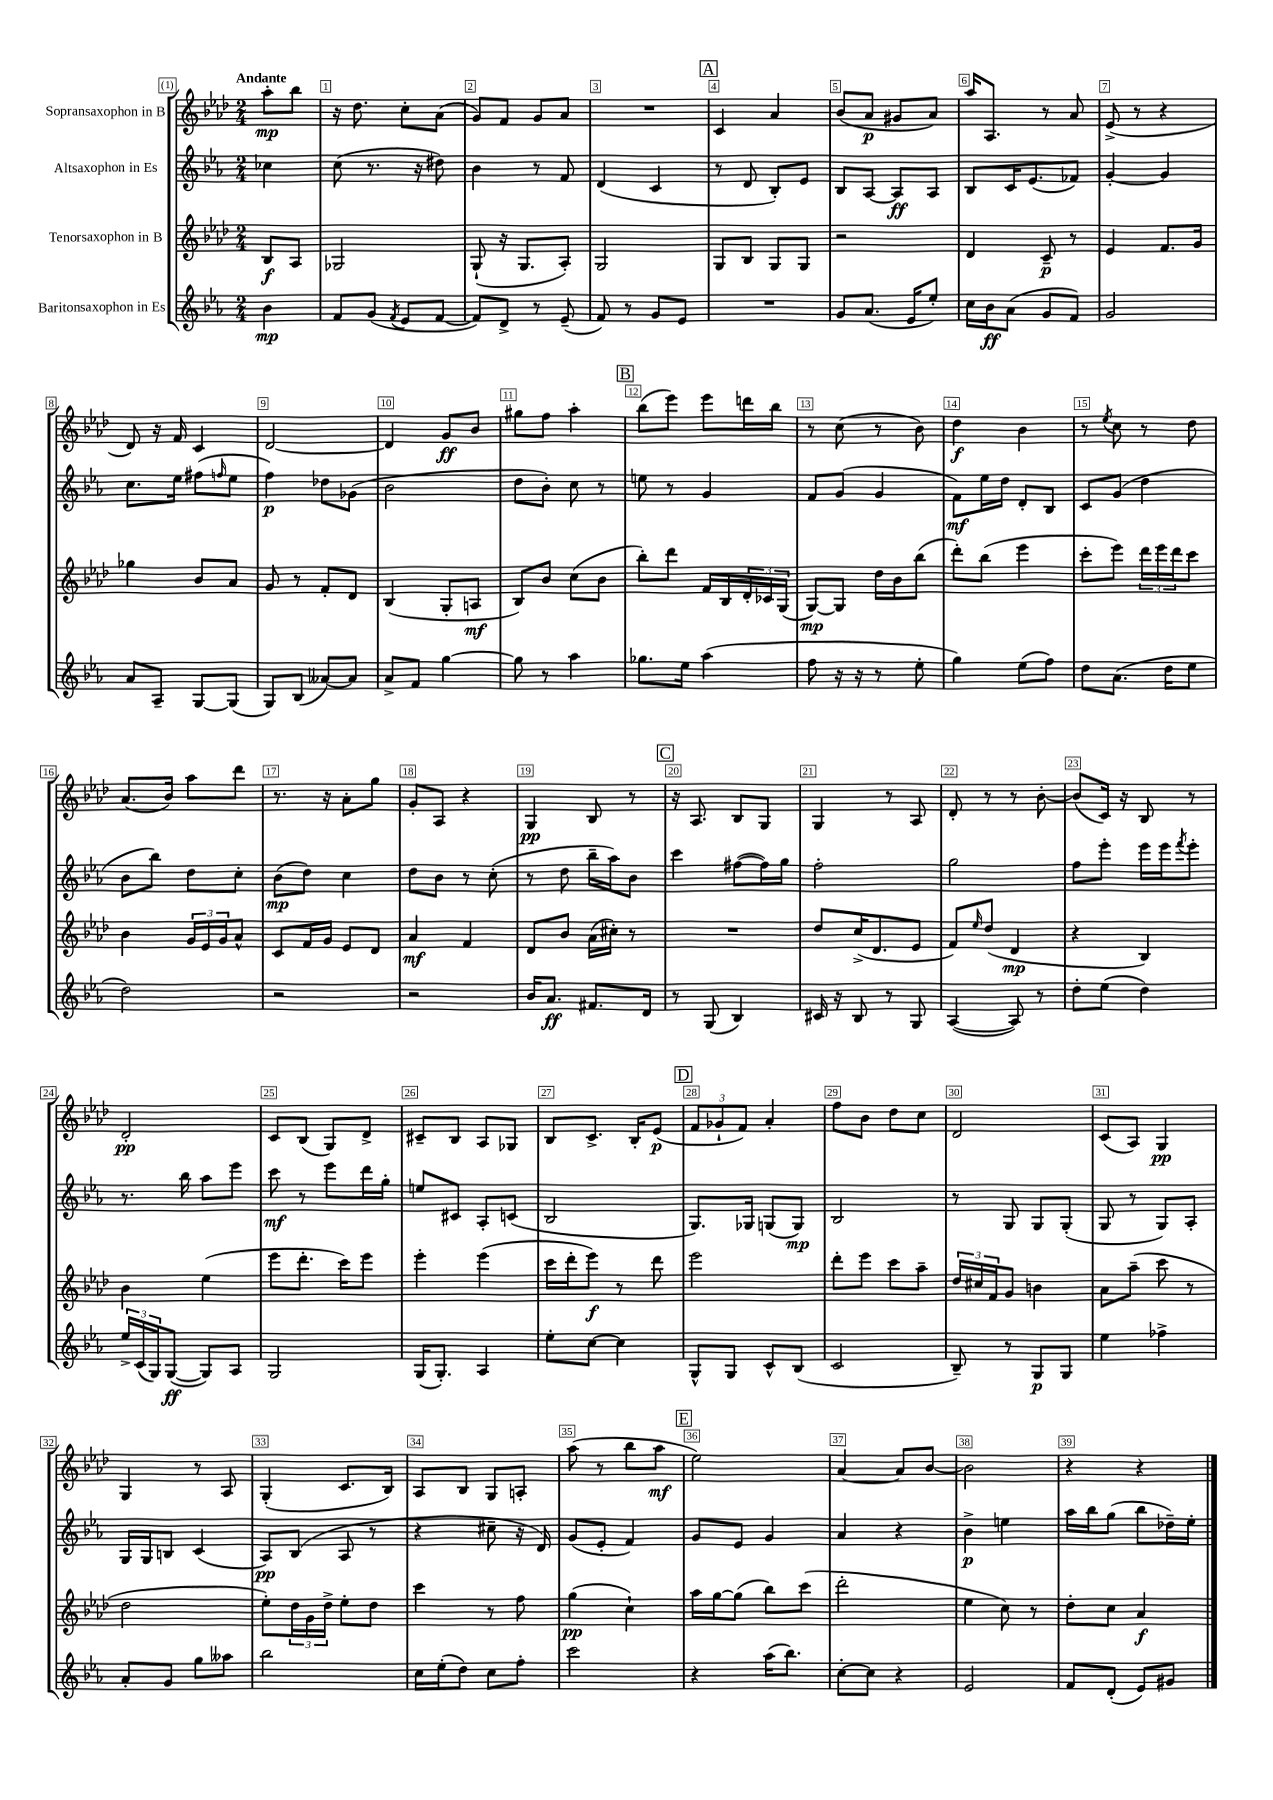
<<
\new StaffGroup <<
\new Staff = "s0" \with { instrumentName = "Sopransaxophon in B" } {
    \clef treble \key aes \major \numericTimeSignature \time 2/4 \partial 4 \tempo "Andante"
    aes''8-.\mp bes''8 |
    r16 des''8. c''8-. aes'8( |
    g'8) f'8 g'8 aes'8 |
    R2 |
    \mark \markup { \box "A" } c'4 aes'4 |
    bes'8( aes'8\p gis'8 aes'8) |
    aes''16 aes8. r8 aes'8 |
    ees'8->( r8 r4 |
    des'8) r16 f'16 c'4 |
    des'2~ |
    des'4 g'8\ff bes'8 |
    gis''8 f''8 aes''4-. |
    \mark \markup { \box "B" } bes''8( ees'''8) ees'''8 d'''16 bes''16 |
    r8 c''8( r8 bes'8) |
    des''4\f bes'4 |
    r8 \acciaccatura { ees''8 } c''8 r8 des''8 |
    aes'8.( bes'16) aes''8 des'''8 |
    r8. r16 aes'8-. g''8 |
    g'8-. aes8 r4 |
    g4\pp bes8 r8 |
    \mark \markup { \box "C" } r16 aes8. bes8 g8 |
    g4 r8 aes8 |
    des'8-. r8 r8 bes'8~-. |
    bes'8( c'16) r16 bes8 r8 |
    des'2-.\pp |
    c'8 bes8( g8) des'8-> |
    cis'8-- bes8 aes8 ges8 |
    bes8 c'8.-> bes16-. ees'8\p( |
    \mark \markup { \box "D" } \tuplet 3/2 { f'8 ges'8-! f'8) } aes'4-. |
    f''8 bes'8 des''8 c''8 |
    des'2 |
    c'8( aes8) g4\pp |
    g4 r8 aes8 |
    g4-.( c'8. bes16) |
    aes8 bes8 g8 a8-. |
    aes''8( r8 bes''8 aes''8\mf |
    \mark \markup { \box "E" } ees''2) |
    aes'4~ aes'8 bes'8~ |
    bes'2 |
    r4 r4 \bar "|." |
}
\new Staff = "s1" \with { instrumentName = "Altsaxophon in Es" } {
    \clef treble \key ees \major \numericTimeSignature \time 2/4 \partial 4
    ces''4 |
    c''8( r8. r16 dis''8) |
    bes'4 r8 f'8 |
    d'4( c'4 |
    \mark \markup { \box "A" } r8 d'8 bes8-.) ees'8 |
    bes8 aes8~ aes8\ff aes8 |
    bes8 c'16 ees'8.( fes'8) |
    g'4~-. g'4 |
    c''8. ees''16 fis''8( \grace { f''16 } ees''8 |
    f''4\p) des''8 ges'8( |
    bes'2 |
    d''8 bes'8-.) c''8 r8 |
    \mark \markup { \box "B" } e''8 r8 g'4 |
    f'8 g'8( g'4 |
    f'8\mf) ees''16 d''16 d'8-. bes8 |
    c'8 g'8( d''4 |
    bes'8 bes''8) d''8 c''8-. |
    bes'8\mp( d''8) c''4 |
    d''8 bes'8 r8 c''8-.( |
    r8 d''8 bes''16-- aes''16) bes'8 |
    \mark \markup { \box "C" } c'''4 fis''8~( fis''16) g''16 |
    f''2-. |
    g''2 |
    f''8 ees'''8-. ees'''16 ees'''16 \acciaccatura { f'''8 } ees'''8-. |
    r8. bes''16 aes''8 ees'''8 |
    c'''8\mf r8 ees'''8 d'''16 g''16-. |
    e''8 cis'8 aes8-. c'8( |
    bes2 |
    \mark \markup { \box "D" } g8.) ges16 g8( g8\mp) |
    bes2 |
    r8 g8 g8 g8-.( |
    g8 r8 g8) aes8-. |
    g16 g16 b8 c'4( |
    aes8\pp) bes8( aes8 r8 |
    r4 cis''8-- r16 d'16) |
    g'8( ees'8-. f'4) |
    \mark \markup { \box "E" } g'8 ees'8 g'4 |
    aes'4 r4 |
    bes'4->\p e''4 |
    aes''16 bes''16 g''8( bes''8 des''16--) ees''16-. \bar "|." |
}
\new Staff = "s2" \with { instrumentName = "Tenorsaxophon in B" } {
    \clef treble \key aes \major \numericTimeSignature \time 2/4 \partial 4
    bes8\f aes8 |
    ges2 |
    g8-!( r16 g8. aes8-.) |
    g2 |
    \mark \markup { \box "A" } g8 bes8 g8 g8 |
    r2 |
    des'4 c'8--\p r8 |
    ees'4 f'8. g'16 |
    ges''4 bes'8 aes'8 |
    g'8 r8 f'8-. des'8 |
    bes4( g8-. a8\mf |
    bes8) bes'8 c''8( bes'8 |
    \mark \markup { \box "B" } bes''8-.) des'''8 f'16 bes16 \tuplet 3/2 { des'16-. ces'16 g16( } |
    g8~\mp) g8 des''16 bes'16 bes''8( |
    des'''8-.) bes''8( ees'''4 |
    c'''8-. ees'''8) \tuplet 3/2 { des'''16 ees'''16 des'''16 } c'''8 |
    bes'4 \tuplet 3/2 { g'16 ees'16 g'16 } aes'8-^ |
    c'8 f'16 g'16 ees'8 des'8 |
    aes'4\mf f'4 |
    des'8 bes'8 aes'16( cis''16-.) r8 |
    \mark \markup { \box "C" } R2 |
    des''8 c''16->( des'8. ees'8 |
    f'8) \grace { ees''16 } des''8( des'4\mp |
    r4 bes4) |
    bes'4 ees''4( |
    ees'''8 des'''8.-. c'''16) ees'''8 |
    ees'''4-. ees'''4( |
    c'''16 des'''16-. ees'''8\f) r8 des'''8 |
    \mark \markup { \box "D" } ees'''2 |
    des'''8-. ees'''8 c'''8 aes''8-- |
    \tuplet 3/2 { des''16 cis''16 f'16 } g'8 b'4 |
    aes'8 aes''8--( c'''8 r8 |
    des''2 |
    ees''8-.) \tuplet 3/2 { des''16 g'16 des''16-> } ees''8-. des''8 |
    c'''4 r8 f''8 |
    g''4\pp( c''4-!) |
    \mark \markup { \box "E" } aes''16 g''16~ g''8( bes''8) c'''8( |
    des'''2-. |
    ees''4 c''8) r8 |
    des''8-. c''8 aes'4\f \bar "|." |
}
\new Staff = "s3" \with { instrumentName = "Baritonsaxophon in Es" } {
    \clef treble \key ees \major \numericTimeSignature \time 2/4 \partial 4
    bes'4\mp |
    f'8 g'8( \acciaccatura { f'8 } ees'8 f'8~ |
    f'8) d'8-> r8 ees'8--( |
    f'8) r8 g'8 ees'8 |
    \mark \markup { \box "A" } R2 |
    g'8 aes'8.( ees'16 ees''8-.) |
    c''16 bes'16\ff aes'8( g'8 f'8) |
    g'2 |
    aes'8 aes8-- g8~ g8( |
    g8) bes8( aeses'8~) aeses'8 |
    aes'8-> f'8 g''4~ |
    g''8 r8 aes''4 |
    \mark \markup { \box "B" } ges''8. ees''16 aes''4( |
    f''8 r16 r16 r8 ees''8-. |
    g''4) ees''8( f''8) |
    d''8 aes'8.( d''16 ees''8 |
    d''2) |
    r2 |
    r2 |
    bes'16 aes'8.\ff fis'8. d'16 |
    \mark \markup { \box "C" } r8 g8( bes4) |
    cis'16 r16 bes8 r8 g8 |
    aes4~( aes8) r8 |
    d''8-. ees''8( d''4) |
    \tuplet 3/2 { ees''16-> c'16( g16) } g8~\ff( g8) aes8 |
    g2 |
    g16( g8.-.) aes4 |
    ees''8-. c''8~ c''4 |
    \mark \markup { \box "D" } g8-^ g8 c'8-^ bes8( |
    c'2 |
    bes8--) r8 g8\p g8 |
    ees''4 fes''4-> |
    aes'8-. g'8 g''8 aeses''8 |
    bes''2 |
    c''16 ees''16-.( d''8) c''8 f''8-. |
    c'''2 |
    \mark \markup { \box "E" } r4 aes''16( bes''8.) |
    c''8~-. c''8 r4 |
    ees'2 |
    f'8 d'8-.( ees'8) gis'8 \bar "|." |
}
>>
>>
\layout { \context { \Score \override BarNumber.break-visibility = ##(#f #t #t) barNumberVisibility = #all-bar-numbers-visible \override BarNumber.stencil = #(make-stencil-boxer 0.1 0.3 ly:text-interface::print) } }
